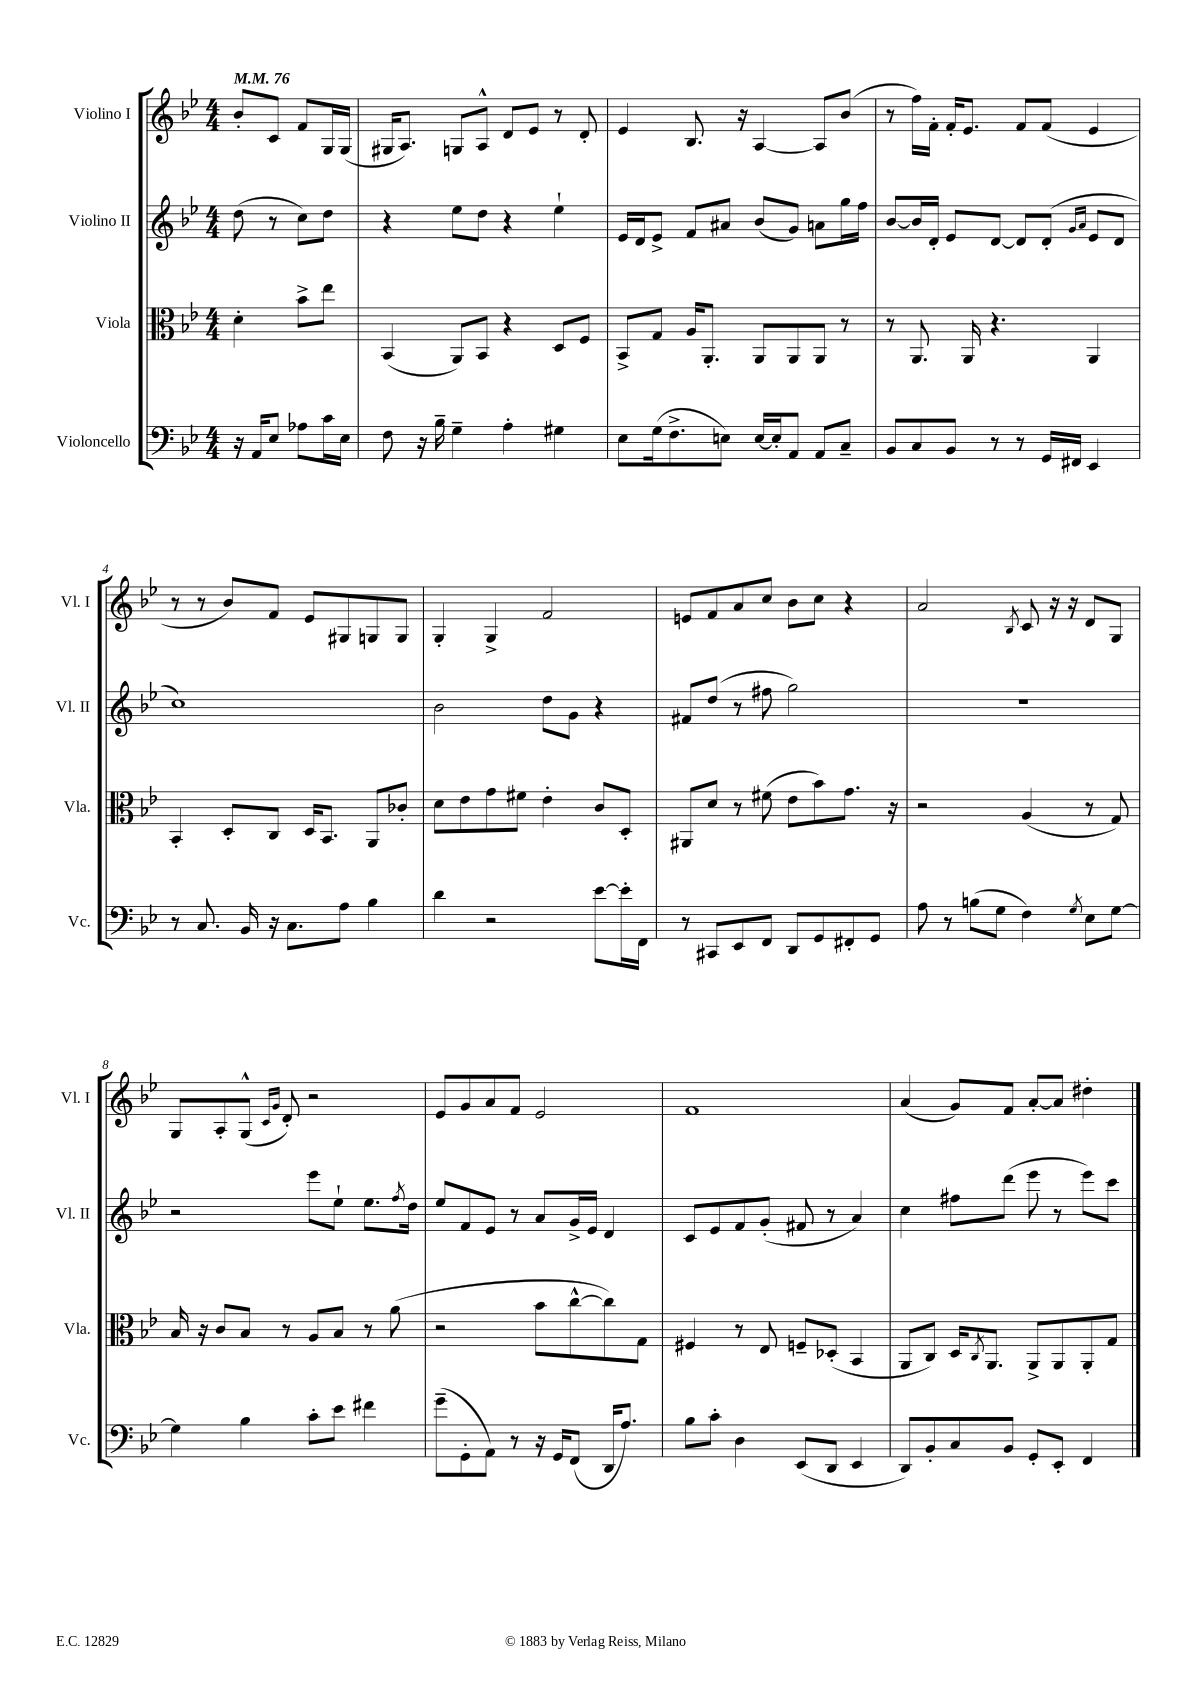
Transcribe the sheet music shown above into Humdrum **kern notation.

**kern	**kern	**kern	**kern
*part4	*part3	*part2	*part1
*staff4	*staff3	*staff2	*staff1
*I"Violoncello	*I"Viola	*I"Violino II	*I"Violino I
*I'Vc.	*I'Vla.	*I'Vl. II	*I'Vl. I
*clefF4	*clefC3	*clefG2	*clefG2
*k[b-e-]	*k[b-e-]	*k[b-e-]	*k[b-e-]
*M4/4	*M4/4	*M4/4	*M4/4
*MM76	*MM76	*MM76	*MM76
=	=	=	=
16r	4d'\	(8dd\	8b-'/L
16AA/KL	.	.	.
8E-/J	.	8r	8c/J
8A-X\L	8b-^\L	8cc\L)	8f/L
16c\L	8ee-\J	8dd\J	16G/L
16E-\JJ	.	.	(16G/JJ
=1	=1	=1	=1
8F\	(4BB-/	4r	16G#X/KL
.	.	.	8.A/J)
16r	.	.	.
16B-~\	.	.	.
4G~\	8AA/L)	8ee-\L	8Gn/L
.	8BB-/J	8dd\J	8A^^/J
4A'\	4r	4r	8d/L
.	.	.	8e-/J
4G#X\	8D/L	4ee-`\	8r
.	8F/J	.	8d'/
=2	=2	=2	=2
8E-\L	8BB-^/L	16e-/LL	4e-/
.	.	16d/J	.
(16G\k	8G/J	8e-^/J	.
8.F^\	.	.	.
.	16A/KL	8f/L	8.B-/
.	8.AA'/J	.	.
8En\J)	.	8a#X/J	.
.	.	.	16r
[16E/LL	8AA/L	(8b-/L	[4A/
16E'/J]	.	.	.
8AA/J	8AA/	8g/J)	.
8AA/L	8AA/J	8an\L	8A/L]
8C~/J	8r	16gg\L	(8b-/J
.	.	16ff\JJ	.
=3	=3	=3	=3
8BB-/L	8r	[8b-/L	8r
8C/	8.AA/	16b-/L]	16ff\LL)
.	.	16d'/JJ	16f'\JJ
8BB-/J	.	8e-/L	16f'/KL
.	16AA/	.	8.e-/J
8r	4.r	[8d/J	.
8r	.	8d/L]	8f/L
16GG/LL	.	(8d'/J	(8f/J
16FF#X/JJ	.	.	.
.	.	16qqg/LL	.
.	.	16qqa/JJ	.
4EE-/	4AA/	8e-/L	4e-/
.	.	8d/J	.
!!LO:LB:g=z
=4	=4	=4	=4
8r	4BB-'/	1cc)	8r
8.C/	.	.	8r
.	8D'/L	.	8b-/L)
16BB-/	.	.	.
16r	8C/J	.	8f/J
8.C\L	.	.	.
.	16D/KL	.	8e-/L
.	8.BB-/J	.	.
8A\J	.	.	8G#X/
4B-\	8AA/L	.	8Gn/
.	8c-X'/J	.	8G/J
=5	=5	=5	=5
4d\	8d\L	2b-\	4G'/
.	8e-\	.	.
2r	8g\	.	4G^/
.	8f#X\J	.	.
.	4e-'\	8dd\L	2f/
.	.	8g\J	.
[8e-\L	8c/L	4r	.
16e-'\L]	8D'/J	.	.
16FF\JJ	.	.	.
=6	=6	=6	=6
8r	8AA#X/L	8f#X/L	8en/L
8CC#X/L	8d/J	(8dd/J	8f/
8EE-/	8r	8r	8a/
8FF/J	(8f#X\	8ff#X\	8cc/J
8DD/L	8e-\L	2gg\)	8b-\L
8GG/	8b-\)	.	8cc\J
8FF#X'/	8.g\J	.	4r
8GG/J	.	.	.
.	16r	.	.
=7	=7	=7	=7
8A\	2r	1r	2a/
8r	.	.	.
(8Bn\L	.	.	.
8G\J	.	.	.
.	.	.	8qB-/
4F\)	(4A/	.	8c/
.	.	.	16r
.	.	.	16r
8qG/	.	.	.
8E-\L	8r	.	8d/L
[8G\J	8G/)	.	8G/J
!!LO:LB:g=z
=8	=8	=8	=8
4G\]	16B-/	2r	8G/L
.	16r	.	.
.	8c/L	.	8A'/
4B-\	8B-/J	.	(8G^^/J
.	.	.	16qqc/LL
.	.	.	16qqg/JJ
.	8r	.	8d'/)
8c'\L	8A/L	8eee-\L	2r
8e-\J	8B-/J	8ee-`\J	.
4f#X\	8r	8.ee-\L	.
.	(8a\	.	.
.	.	8qff/	.
.	.	16dd\Jk	.
=9	=9	=9	=9
(8g~\L	2r	8ee-/L	8e-/L
8GG'\	.	8f/	8g/
8AA\J)	.	8e-/J	8a/
8r	.	8r	8f/J
16r	8b-\L	8a/L	2e-/
16GG/KL	.	.	.
(8FF/J	[8cc^^\	16g^/L	.
.	.	16e-/JJ	.
16DD/KL	8cc\])	4d/	.
8.A/J)	.	.	.
.	8G\J	.	.
=10	=10	=10	=10
8B-\L	4F#X/	8c/L	1f
8c'\J	.	8e-/	.
4D\	8r	8f/	.
.	8E-/	(8g'/J	.
(8EE-/L	8Fn~/L	8f#X/	.
8DD/J	(8D-X'/J	8r	.
4EE-/	4BB-/	4a/)	.
=11	=11	=11	=11
8DD/L)	8AA/L	4cc\	(4a/
8BB-'/	8C/J)	.	.
8C/	16D/KL	8ff#X\L	8g/L)
.	8qC/	.	.
.	8.AA/J	.	.
8BB-/J	.	(8ddd\J	8f/J
8GG'/L	8AA^/L	8eee-\	[8a'/L
8EE-'/J	8AA/	8r	8a/J]
4FF/	8AA'/	8eee-\L)	4dd#X'\
.	8G/J	8ccc\J	.
==	==	==	==
*-	*-	*-	*-
